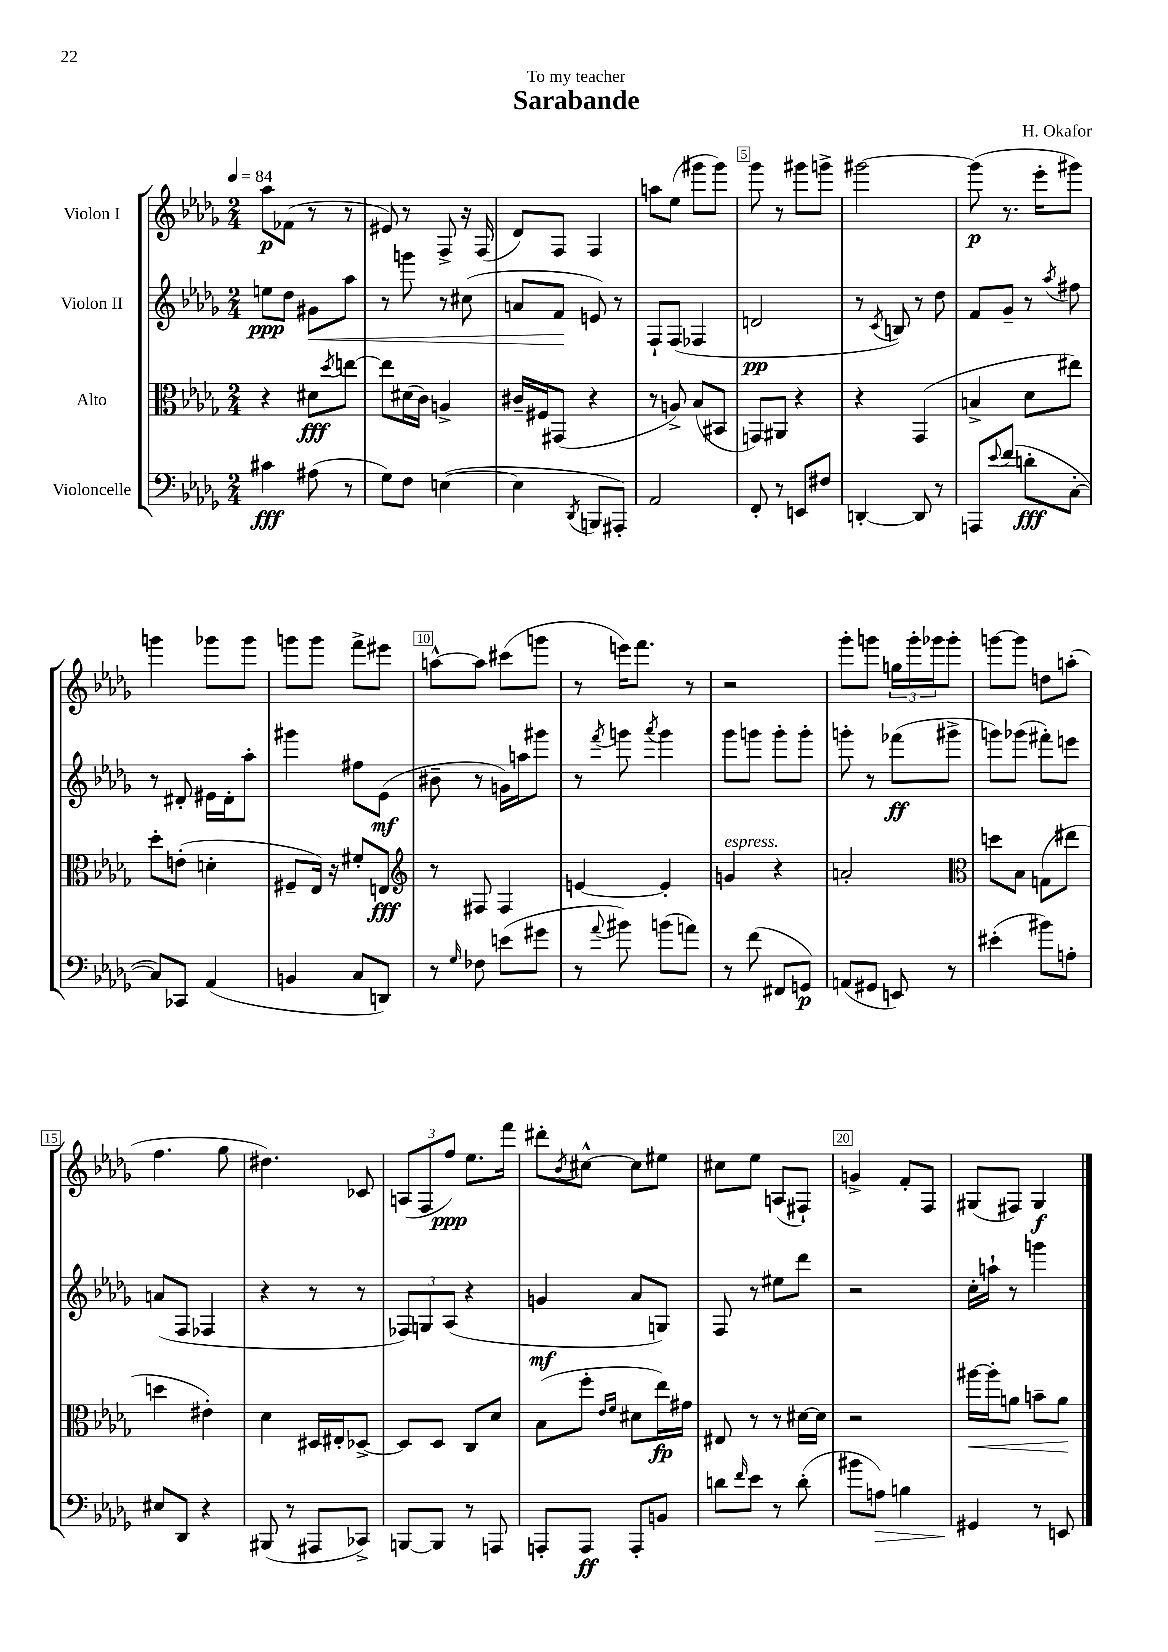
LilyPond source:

\header { title = "Sarabande" composer = "H. Okafor" dedication = "To my teacher" }
<<
\new StaffGroup <<
\new Staff = "s0" \with { instrumentName = "Violon I" } {
    \clef treble \key des \major \numericTimeSignature \time 2/4 \tempo 4 = 84
    aes''8\p fes'8( r8 r8 |
    eis'8) r8 f8-> r16 f16( |
    des'8) f8 f4 |
    a''8 ees''8( gis'''8 gis'''8) |
    ges'''8 r8 gis'''8 g'''8-> |
    gis'''2~ |
    gis'''8\p( r8. ees'''16-. gis'''8) |
    g'''4 ges'''8 ges'''8 |
    g'''8 g'''8 f'''8-> eis'''8 |
    a''8~-^ a''8 cis'''8( g'''8 |
    r8 e'''16) f'''8. r8 |
    r2 |
    ges'''8-. g'''8 \tuplet 3/2 { g''16 g'''16-. ges'''16 } ges'''8-. |
    g'''8~ g'''8 d''8 a''8-.( |
    f''4. ges''8 |
    dis''4.) ces'8 |
    \tuplet 3/2 { a8( f8 f''8\ppp) } ees''8. f'''16 |
    dis'''8-. \acciaccatura { bes'8 } cis''8~-^ cis''8 eis''8 |
    cis''8 ees''8 a8( fis8-!) |
    g'4-> f'8-. f8 |
    gis8( fis8) gis4\f \bar "|." |
}
\new Staff = "s1" \with { instrumentName = "Violon II" } {
    \clef treble \key des \major \numericTimeSignature \time 2/4
    e''8\ppp des''8 gis'8\< aes''8 |
    r8 g'''8 r8 cis''8( |
    a'8 f'8\! e'8) r8 |
    f8-! f8( fes4 |
    d'2\pp |
    r8 \acciaccatura { c'8 } b8) r8 des''8 |
    f'8 ges'8-- r8 \acciaccatura { aes''8 } fis''8 |
    r8 dis'8-. eis'16 dis'16-. aes''8-. |
    gis'''4 fis''8 ees'8\mf( |
    bis'8-- r8 g'16) a''16 gis'''8 |
    r8 \acciaccatura { f'''8 } g'''8 \acciaccatura { aes'''8 } g'''4 |
    ges'''8 g'''8 g'''8-. g'''8-. |
    g'''8-. r8 fes'''8\ff( gis'''8-> |
    g'''8) ges'''8( fis'''8-.) e'''8 |
    a'8( f8 fes4 |
    r4 r8 r8 |
    \tuplet 3/2 { fes8) g8 aes8( } r4 |
    g'4\mf aes'8 g8) |
    f8 r8 eis''8 des'''8 |
    r2 |
    c''16-. a''16-! r8 g'''4 \bar "|." |
}
\new Staff = "s2" \with { instrumentName = "Alto" } {
    \clef alto \key des \major \numericTimeSignature \time 2/4
    r4 dis'8\fff \acciaccatura { des''8 } e''8~ |
    e''8 dis'16( c'16) a4-> |
    cis'16-- fis16 gis,8( r4 |
    r8 a8->) bes8( bis,8 |
    g,8) ais,8 r4 |
    r4 ges,4( |
    b4-> des'8 eis''8) |
    des''8-. e'8-.( d'4-. |
    fis8-- ees16) r16 fis'8-. e8\fff |
    \clef treble r8 fis8 fis4 |
    e'4~ e'4-. |
    g'4^\markup { \italic "espress." } r4 |
    a'2-. |
    \clef alto d''8 bes8 g8( eis''8 |
    d''4 eis'4-.) |
    des'4 dis16 eis16-. des8~-> |
    des8 des8 c8 des'8 |
    bes8( f''8-. \grace { ees'16 f'16 } dis'8 ees''16\fp) gis'16 |
    eis8 r8 r8 dis'16~ dis'16 |
    r2 |
    ais''16~\< ais''16-. a'8 b'8-- a'8\! \bar "|." |
}
\new Staff = "s3" \with { instrumentName = "Violoncelle" } {
    \clef bass \key des \major \numericTimeSignature \time 2/4
    cis'4\fff ais8( r8 |
    ges8) f8 e4~( |
    e4 \acciaccatura { des,8 } b,,8 ais,,8-.) |
    aes,2 |
    f,8-. r8 e,8 fis8 |
    d,4~-. d,8 r8 |
    a,,8 \appoggiatura { ees'8 } f'8( d'8-.\fff c8~-. |
    c8) ces,8 aes,4( |
    b,4 c8 d,8) |
    r8 \grace { ges16 } fes8 e'8( gis'8 |
    r8 \appoggiatura { aes'8 } bis'8) b'8( a'8) |
    r8 f'8( fis,8 g,8\p) |
    a,8( gis,8 e,8) r8 |
    eis'4-.( bis'8) a8-. |
    eis8 des,8 r4 |
    bis,,8( r8 ais,,8 ces,8->) |
    b,,8~ b,,8 r8 a,,8 |
    a,,8-. a,,8\ff a,,8-. b,8 |
    d'8 \grace { f'16 } ees'8 r8 d'8-.( |
    bis'8 a8\>) b4 |
    gis,4\! r8 e,8 \bar "|." |
}
>>
>>
\layout { \context { \Score \override BarNumber.break-visibility = ##(#f #t #t) barNumberVisibility = #(every-nth-bar-number-visible 5) \override BarNumber.stencil = #(make-stencil-boxer 0.1 0.3 ly:text-interface::print) } }
